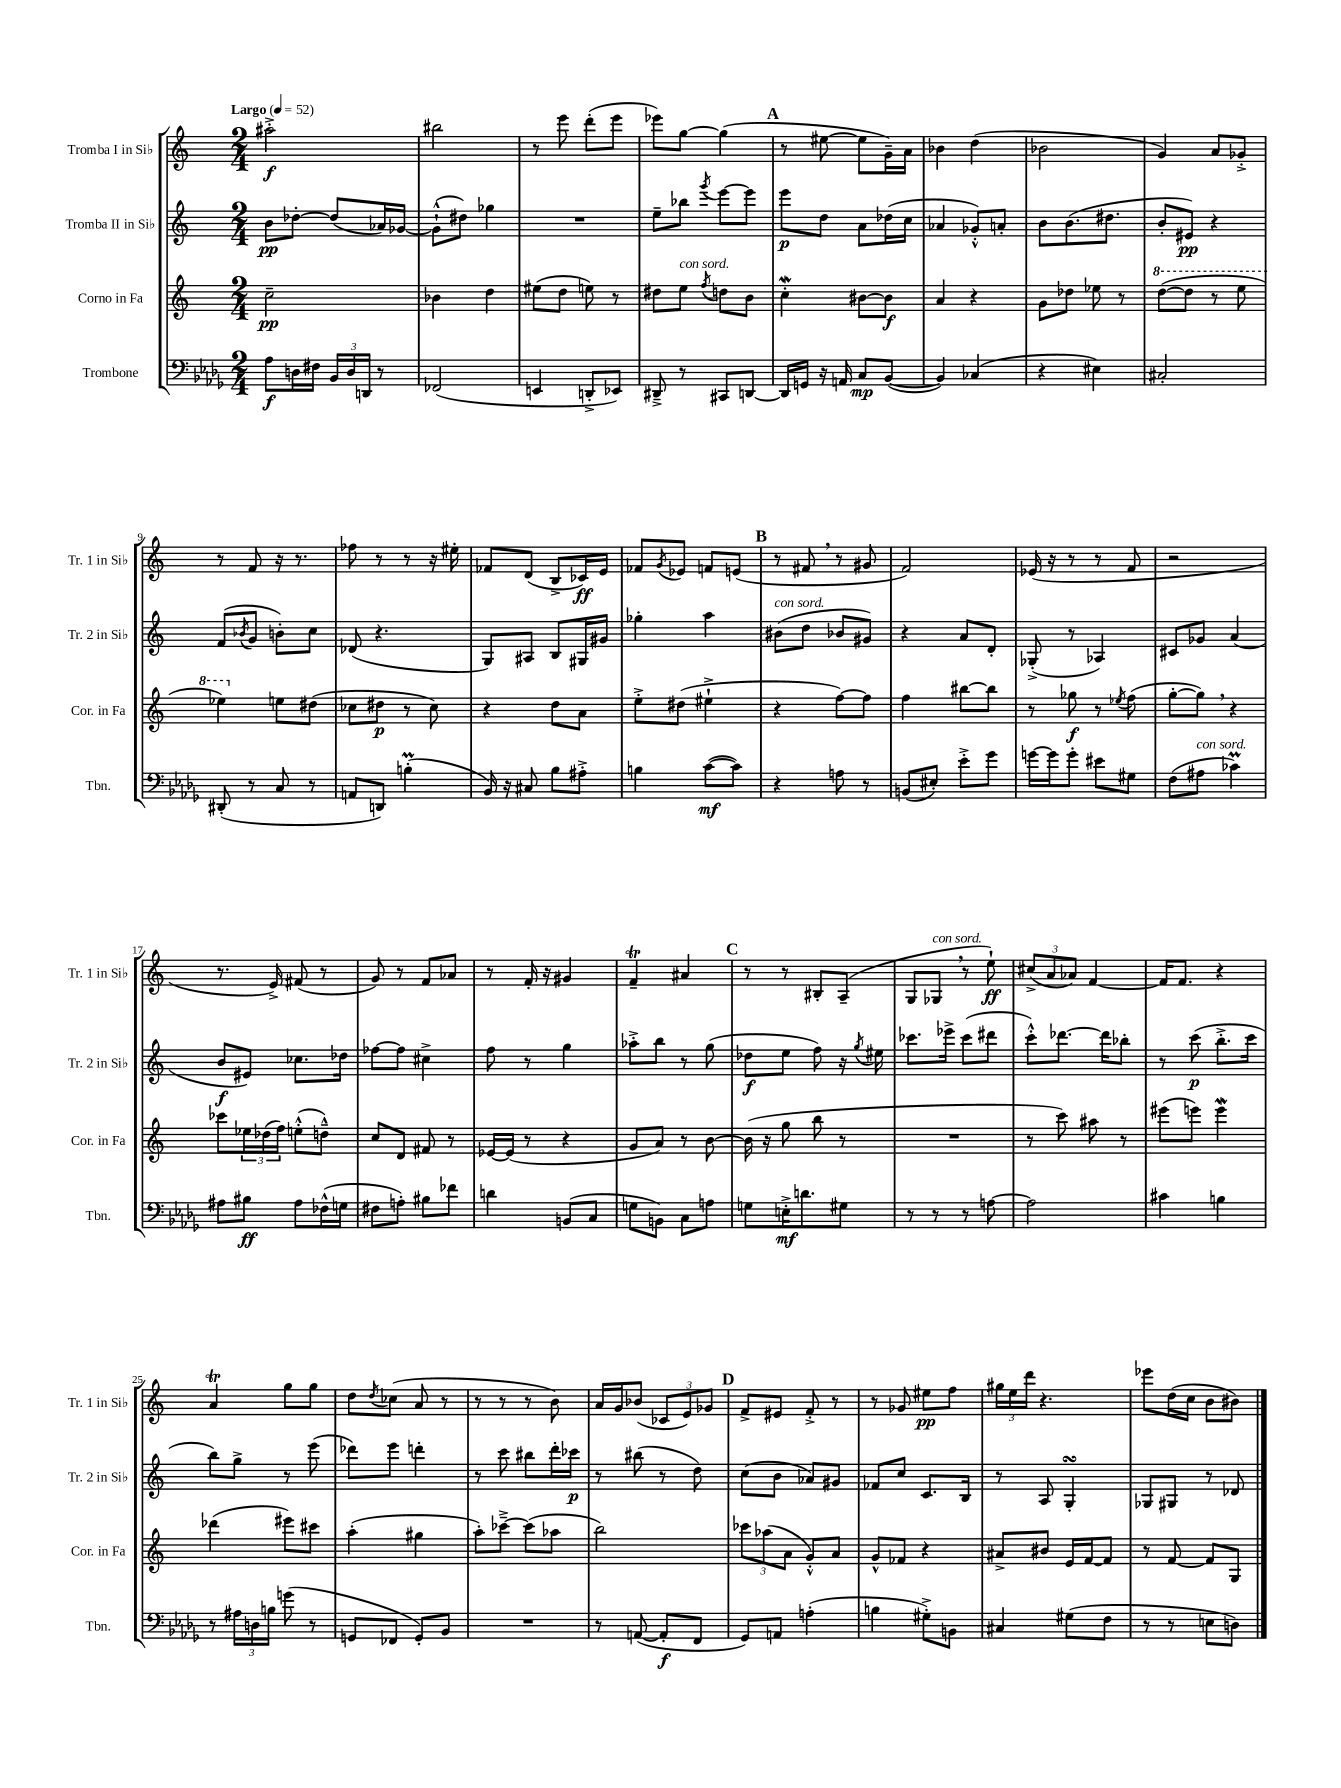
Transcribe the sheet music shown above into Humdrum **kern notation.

**kern	**kern	**kern	**kern
*staff4	*staff3	*staff2	*staff1
*clefF4	*clefG2	*clefG2	*clefG2
*k[b-e-a-d-g-]	*k[]	*k[]	*k[]
*M2/4	*M2/4	*M2/4	*M2/4
*MM52	*MM52	*MM52	*MM52
8A-\L	2cc~\	8b\L	2aa#'^\
16D\L	.	[8dd-'\J	.
16F#\JJ	.	.	.
24BB-/LL	.	(8dd-/]L	.
24D/	.	.	.
24DD/JJ	.	.	.
8r	.	16a-/L)	.
.	.	[16g-/JJ	.
=	=	=	=
(2FF-/	4b-\	(8g-`^^\]L	2bb#\
.	.	8dd#\J)	.
.	4dd\	4gg-\	.
=	=	=	=
4EE/	(8ee#\L	2r	8r
.	8dd\J	.	8eee\
8DD'^/L	8ee\)	.	(8ddd'\L
8EE-/J)	8r	.	8eee\J
=	=	=	=
8DD#~^/	8dd#\L	8ee~\L	8eee-\L)
8r	8ee\J	8bb-\J	[8gg\J
.	8qff/	8qggg/	.
8CC#/L	8dd\L	[8eee\L	(4gg\]
[8DD/J	8b\J	8eee\]J	.
=	=	=	=
16DD/]LL	4cc'\	8eee\L	8r
16GG/JJ	.	.	.
16r	.	8dd\J	[8ee#\
16AA/	.	.	.
8C/L	[8b#\L	8a\L	8ee#\]L
([8BB-/J	8b#\]J	(16dd-\L	16g~\L)
.	.	16cc\JJ	16a\JJ
=	=	=	=
4BB-/])	4a/	4a-/	4b-\
(4C-/	4r	8g-'^^/L)	(4dd\
.	.	8a'/J	.
=	=	=	=
4r	8g\L	8b\L	2b-\
.	8dd-\J	(8.b\	.
4E#\)	8ee-\	.	.
.	.	8.dd#\J	.
.	8r	.	.
=	=	=	=
2C#'/	([8ddd\L	8b'/L	4g/)
.	8ddd\]J	8e#/J)	.
.	8r	4r	8a/L
.	8eee\	.	8g-'^/J
=	=	=	=
(8DD#'/	4eee-\)	(8f/L	8r
.	.	8qb-/	.
8r	.	8g/J	8f/
8C/	8ee\L	8b'\L)	16r
.	.	.	8.r
8r	(8dd#\J	8cc\J	.
=	=	=	=
8AA/L	8cc-\L	(8d-/	8ff-\
8DD/J)	8dd#\J	4.r	8r
(4B'\	8r	.	8r
.	8cc-\)	.	16r
.	.	.	16ee#'\
=	=	=	=
16BB-/)	4r	8G/L)	8f-/L
16r	.	.	.
8C#/	.	8A#/J	(8d/J
8B-\L	8dd\L	8B/L	8B^/L
8A#'^\J	8a\J	16G#/L	16c-/L)
.	.	16g#/JJ	16e/JJ
=	=	=	=
4B\	8ee'^\L	4gg-'\	8f-/L
.	.	.	8qg/
.	(8dd#\J	.	8e-/J
([8c\L	4ee#`^\	4aa\	8f/L
8c\]J)	.	.	(8e/J
=	=	=	=
4r	4r	(8b#\L	8r
.	.	8dd\J	8f#/
8A\	[8ff\L)	8b-/L	8r
8r	8ff\]J	8g#/J)	8g#/
=	=	=	=
(8BB/L	4ff\	4r	2f/)
8E#'/J)	.	.	.
8e-'^\L	[8bb#\L	8a/L	.
8g-\J	8bb#\]J	8d'/J	.
=	=	=	=
[16g\LL	8r	(8G-'^/	(16e-/
16g\]J	.	.	16r
8g'\J	8gg-\	8r	8r
8e#\L	8r	4A-/)	8r
.	8qee-/	.	.
8G#\J	(8ff\	.	8f/
=	=	=	=
(8F\L	[8gg'\L	8c#/L	2r
8A#\J	8gg\]J)	8g-/J	.
4c-\)	4r	(4a/	.
=	=	=	=
8A#\L	8ccc-\L	8b/L	8.r
8B#\J	24ee-\L	8e#/J)	.
.	(24dd-\	.	.
.	.	.	16e^/)
.	24ff\JJ)	.	.
8A#\L	(8ee'^^\L	8.cc-\L	(8f#/
(16F-^^\L	8dd~^^\J)	.	8r
16G\JJ	.	16dd-\Jk	.
=	=	=	=
8F#\L	8cc/L	[8ff-\L	8g/)
8A'\J)	8d/J	8ff-\]J	8r
8B#\L	8f#/	4cc#^\	8f/L
8f-\J	8r	.	8a-/J
=	=	=	=
4d\	[16e-/LL	8ff\	8r
.	(16e-/]JJ	.	.
.	8r	8r	16f'/
.	.	.	16r
(8BB/L	4r	4gg\	4g#/
8C/J	.	.	.
=	=	=	=
8G\L	8g/L	8aa-'^\L	4f~/
8BB\J)	8a/J)	8bb\J	.
8C\L	8r	8r	4a#/
8A\J	[8b\	(8gg\	.
=	=	=	=
8G\L	(16b\]	8dd-\L	8r
.	16r	.	.
16E'^\K	8gg\	8ee\J	8r
8.d\	.	.	.
.	8bb\	8ff\)	8B#'/L
8G#\J	8r	16r	(8A~/J
.	.	8qgg/	.
.	.	16ee#\	.
=	=	=	=
8r	2r	8.ccc-\L	8G/L
8r	.	.	8G-/J
.	.	16eee-^\Jk	.
8r	.	(8ccc-\L	8r
[8A\	.	8ddd#\J	8ee`\)
=	=	=	=
2A\]	8r	8ccc'^^\L)	(12cc#^/L
.	.	.	12a/
.	8ccc\)	[8.ddd-\J	.
.	.	.	12a-/J)
.	8aa#\	.	[4f/
.	.	16ddd-\]LK	.
.	8r	8bb-'\J	.
=	=	=	=
4c#\	(8eee#\L	8r	16f/]LK
.	.	.	8.f/J
.	8eee\J)	(8ccc\	.
4B\	4eee\	8.bb'^\L	4r
.	.	16ccc\Jk	.
=	=	=	=
8r	(4ddd-\	8bb\L)	4a/
24A#\LL	.	8gg^\J	.
24D\	.	.	.
24B\JJ	.	.	.
(8g\	8eee#\L)	8r	8gg\L
8r	8ccc#\J	(8eee\	8gg\J
=	=	=	=
8GG/L	(4aa'\	8ddd-\L)	8dd\L
.	.	.	8qdd/
8FF-/J	.	8eee\J	(8cc-\J
8GG'/L)	4gg#\	4ddd'\	8a/
8BB-/J	.	.	8r
=	=	=	=
2r	8aa'\L)	8r	8r
.	[8ccc-~^\J	8ccc\	8r
.	(8ccc-\]L	8bb#\L	8r
.	8aa-\J	16ddd'\L	8b\)
.	.	16ccc-\JJ	.
=	=	=	=
8r	2bb\)	8r	16a/LL
.	.	.	16g/J
([8AA/	.	(8bb#\	(8b-/J
8AA'/]L	.	8r	12c-/L
.	.	.	12e/)
8FF/J	.	8dd\)	.
.	.	.	12g-/J
=	=	=	=
8GG-/L)	12ccc-\L	(8cc\L	8f^/L
.	(12aa-\	.	.
8AA/J	.	8b\J	8e#/J
.	12a\J	.	.
(4A'\	8g'^^/L)	8a-/L)	8f'^/
.	8a/J	8g#/J	8r
=	=	=	=
4B\	8g^^/L	8f-/L	8r
.	8f-/J	8cc/J	8g-/
8G#'^\L)	4r	8.c/L	8ee#\L
8BB\J	.	.	8ff\J
.	.	16B/Jk	.
=	=	=	=
4C#/	8a#^/L	8r	24gg#\LL
.	.	.	24ee\
.	.	.	24ddd\JJ
.	8b#/J	8A/	4.r
(8G#\L	16e/LL	4G'/	.
.	[16f/J	.	.
8F\J	8f/]J	.	.
=	=	=	=
8r	8r	8G-/L	8eee-\L
8r	[8f/	8G#/J	(16dd\L
.	.	.	16cc\JJ
8E\L	8f/]L	8r	8b\L
8D\J)	8G/J	8d-/	8b#\J)
==	==	==	==
*-	*-	*-	*-
